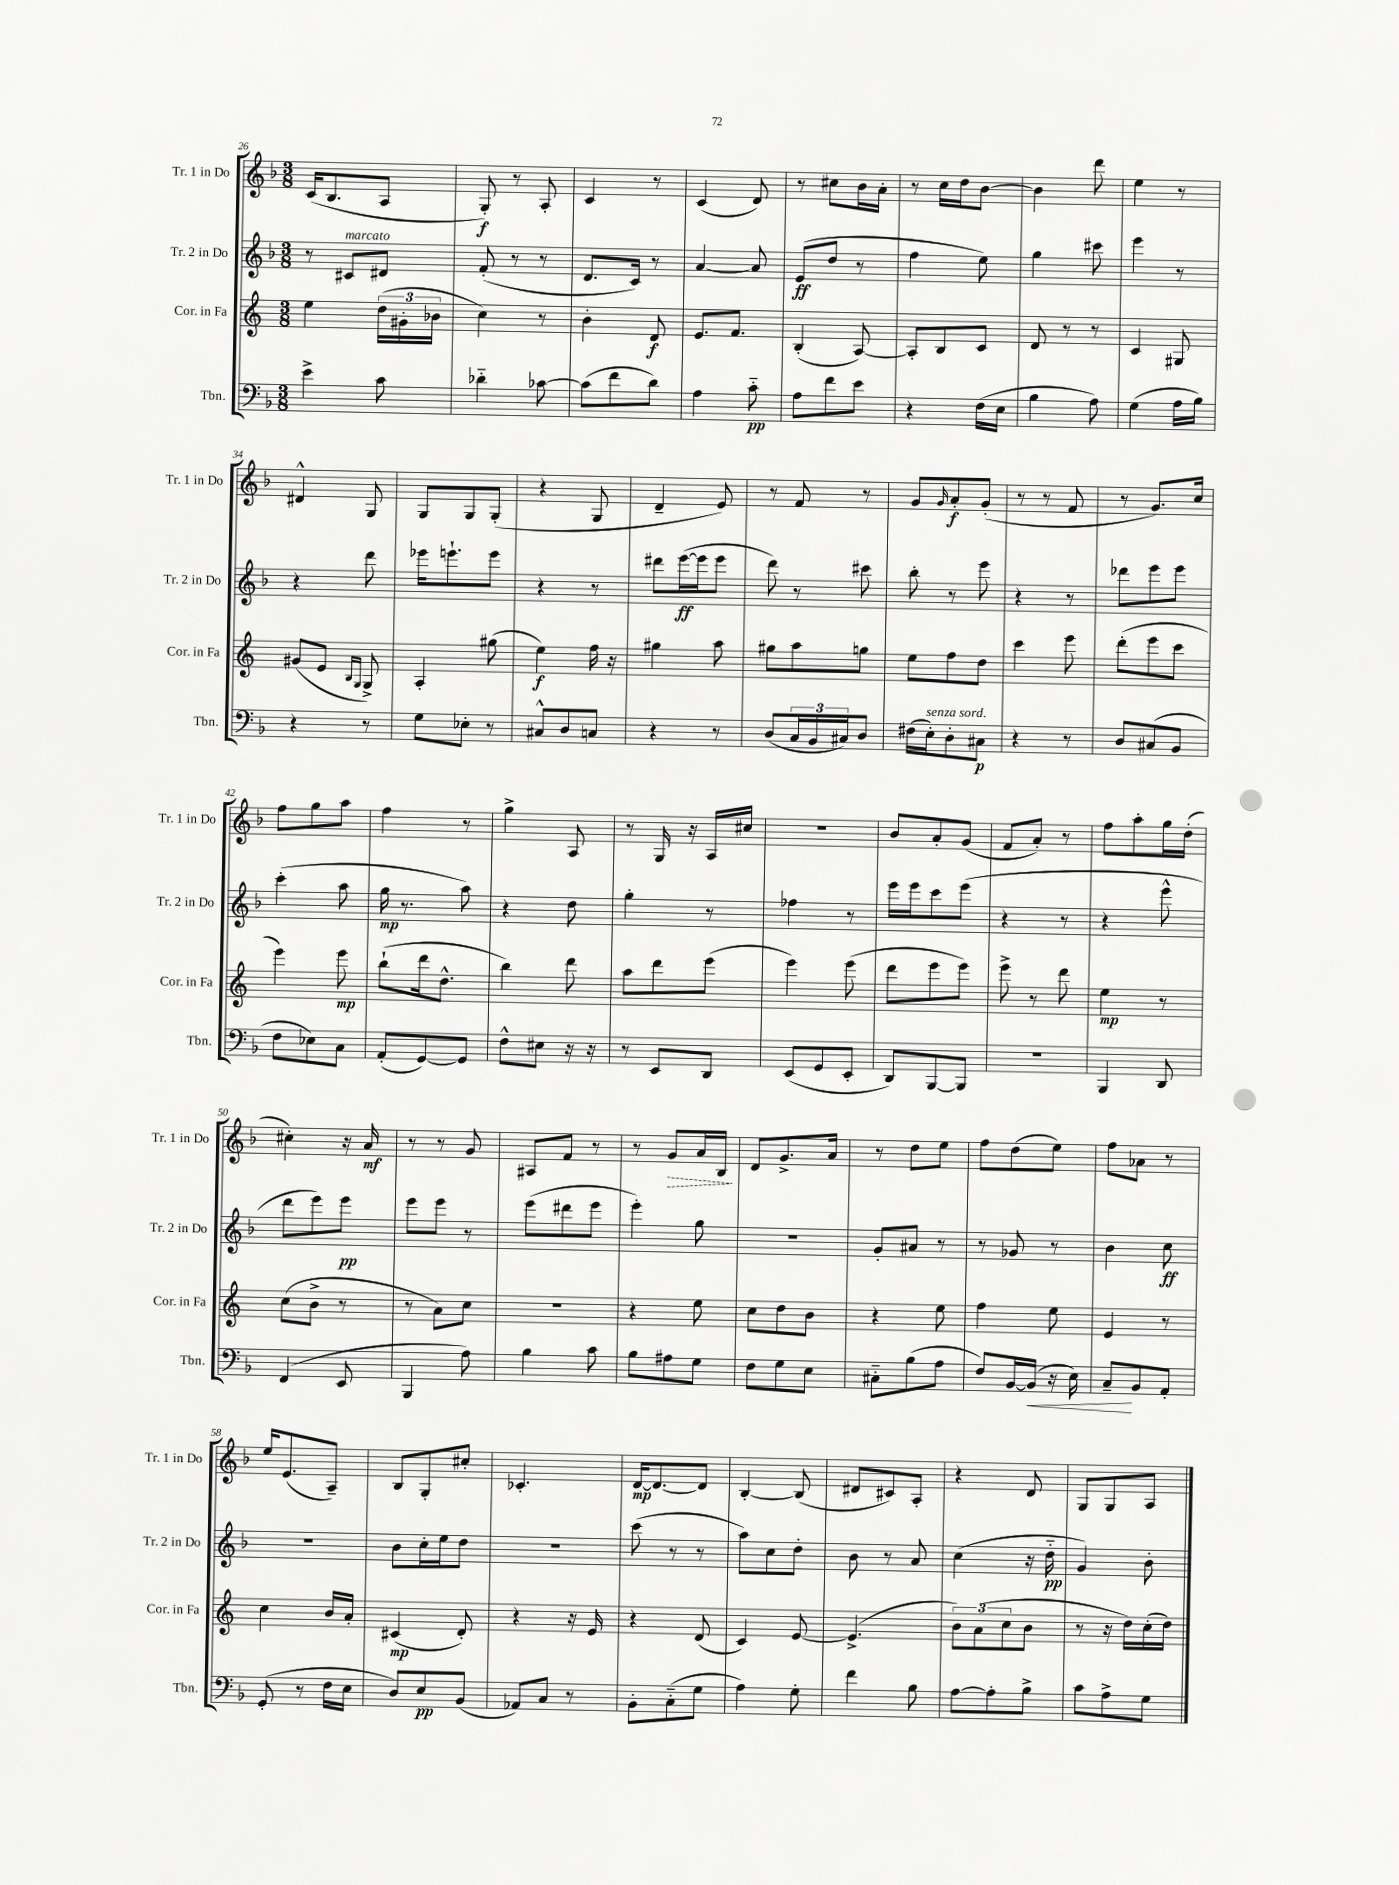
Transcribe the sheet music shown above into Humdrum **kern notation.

**kern	**dynam	**kern	**dynam	**kern	**dynam	**kern	**dynam
*part4	*part4	*part3	*part3	*part2	*part2	*part1	*part1
*staff4	*staff4	*staff3	*staff3	*staff2	*staff2	*staff1	*staff1
*I"Tbn.	*	*I"Cor. in Fa	*	*I"Tr. 2 in Do	*	*I"Tr. 1 in Do	*
*I'Tbn.	*	*I'Cor. in Fa	*	*I'Tr. 2 in Do	*	*I'Tr. 1 in Do	*
*clefF4	*	*clefG2	*	*clefG2	*	*clefG2	*
*k[b-]	*	*k[]	*	*k[b-]	*	*k[b-]	*
*M3/8	*	*M3/8	*	*M3/8	*	*M3/8	*
=26	=26	=26	=26	=26	=26	=26	=26
4e^\	.	4ee\	.	8r	.	(16c/KL	.
.	.	.	.	.	.	8.B-/	.
!	!	!	!	!LO:TX:a:i:t=marcato	!	!	!
.	.	.	.	8c#X/L	.	.	.
8c\	.	(24dd\LL	.	8d#X/J	.	8A/J	.
.	.	24g#X'\	.	.	.	.	.
.	.	24b-X\JJ	.	.	.	.	.
=27	=27	=27	=27	=27	=27	=27	=27
4d-X\	.	4cc\)	.	(8f'/	.	8G'/)	f
.	.	.	.	8r	.	8r	.
[8c-X\	.	8r	.	8r	.	8A'/	.
=28	=28	=28	=28	=28	=28	=28	=28
(8c-\L]	.	4b'\	.	8.d/L	.	4c/	.
8f\	.	.	.	.	.	.	.
.	.	.	.	16c/Jk)	.	.	.
8d\J)	.	8d/	f	8r	.	8r	.
=29	=29	=29	=29	=29	=29	=29	=29
4A\	.	8.e/L	.	[4a/	.	(4c/	.
.	.	8.f/J	.	.	.	.	.
8c\	pp	.	.	8a/]	.	8d/)	.
=30	=30	=30	=30	=30	=30	=30	=30
8A\L	.	(4B'/	.	(8e/L	ff	8r	.
8f\	.	.	.	8dd/J	.	8cc#X\L	.
8e\J	.	[8A/)	.	8r	.	16b-\L	.
.	.	.	.	.	.	16a'\JJ	.
=31	=31	=31	=31	=31	=31	=31	=31
4r	.	8A'/L]	.	4ff\	.	8r	.
.	.	8B/	.	.	.	16cc\LL	.
.	.	.	.	.	.	16dd\J	.
(16F\LL	.	8c/J	.	8ee\)	.	[8b-\J	.
16E\JJ	.	.	.	.	.	.	.
=32	=32	=32	=32	=32	=32	=32	=32
4B-\	.	8d/	.	4gg\	.	4b-\]	.
.	.	8r	.	.	.	.	.
8A\)	.	8r	.	8ccc#X\	.	8ddd\	.
=33	=33	=33	=33	=33	=33	=33	=33
(4G\	.	4c/	.	4eee\	.	4ee\	.
16A\LL	.	8G#X/	.	8r	.	8r	.
16B-\JJ)	.	.	.	.	.	.	.
!!LO:LB:g=z
=34	=34	=34	=34	=34	=34	=34	=34
4r	.	(8g#X/L	.	4r	.	4d#X^^/	.
.	.	8e/J	.	.	.	.	.
.	.	16qqB/LL	.	.	.	.	.
.	.	16qqG/JJ	.	.	.	.	.
8r	.	8G^/)	.	8ddd\	.	8G/	.
=35	=35	=35	=35	=35	=35	=35	=35
8G\L	.	4A'/	.	16eee-X\KL	.	8G/L	.
.	.	.	.	8.eeen`\	.	.	.
8E-X'\J	.	.	.	.	.	8G/	.
8r	.	(8gg#X\	.	8eee\J	.	(8G'/J	.
=36	=36	=36	=36	=36	=36	=36	=36
8C#X^^/L	.	4ee\)	f	4r	.	4r	.
8D/	.	.	.	.	.	.	.
8Cn/J	.	16ff\	.	8r	.	8G/	.
.	.	16r	.	.	.	.	.
=37	=37	=37	=37	=37	=37	=37	=37
4r	.	4gg#X\	.	8ddd#X\L	.	4d~/	.
.	.	.	.	([16eee\L	ff	.	.
.	.	.	.	16eee\J]	.	.	.
8r	.	8aa\	.	8eee\J	.	8e/)	.
=38	=38	=38	=38	=38	=38	=38	=38
(8D/L	.	8gg#X\L	.	8ddd\)	.	8r	.
24C/L	.	8aa\	.	8r	.	8f/	.
24BB-/	.	.	.	.	.	.	.
24C#X/J)	.	.	.	.	.	.	.
8D/J	.	8ggn\J	.	8ccc#X\	.	8r	.
=39	=39	=39	=39	=39	=39	=39	=39
(16F#X\LL	.	8ee\L	.	8bb-'\	.	8g/L	.
!LO:TX:a:i:t=senza sord.	!	!	!	!	!	!	!
16E'\J)	.	.	.	.	.	.	.
.	.	.	.	.	.	16qqg/	.
8D'\	.	8ff\	.	8r	.	8a'/	f
8C#X\J	p	8dd\J	.	8eee\	.	(8g'/J	.
=40	=40	=40	=40	=40	=40	=40	=40
4r	.	4ccc\	.	4r	.	8r	.
.	.	.	.	.	.	8r	.
8r	.	8eee\	.	8r	.	8f/	.
=41	=41	=41	=41	=41	=41	=41	=41
8D/L	.	(8ddd'\L	.	8ddd-X\L	.	8r	.
(8C#X/	.	8eee\	.	8eee\	.	8.g/L)	.
8BB-/J	.	8ccc\J	.	8eee\J	.	.	.
.	.	.	.	.	.	16cc/Jk	.
!!LO:LB:g=z
=42	=42	=42	=42	=42	=42	=42	=42
8F\L	.	4eee\)	.	(4ccc'\	.	8ff\L	.
8E-X\)	.	.	.	.	.	8gg\	.
8C\J	.	8eee\	mp	8aa\	.	8aa\J	.
=43	=43	=43	=43	=43	=43	=43	=43
(8AA'/L	.	(8bb`\L	.	16gg\	mp	4ff\	.
.	.	.	.	8.r	.	.	.
[8GG/)	.	16ddd\k	.	.	.	.	.
.	.	8.dd^^\J	.	.	.	.	.
8GG/J]	.	.	.	8aa\)	.	8r	.
=44	=44	=44	=44	=44	=44	=44	=44
8F^^\L	.	4bb\)	.	4r	.	4gg^\	.
8E#X\J	.	.	.	.	.	.	.
16r	.	8ddd\	.	8dd\	.	8A/	.
16r	.	.	.	.	.	.	.
=45	=45	=45	=45	=45	=45	=45	=45
8r	.	8aa\L	.	4gg'\	.	8r	.
8EE/L	.	8ddd\	.	.	.	16G/	.
.	.	.	.	.	.	16r	.
8DD/J	.	(8eee\J	.	8r	.	16A/LL	.
.	.	.	.	.	.	16cc#X/JJ	.
=46	=46	=46	=46	=46	=46	=46	=46
(8EE/L	.	4eee\)	.	4ff-X\	.	4.r	.
8GG/	.	.	.	.	.	.	.
8EE'/J	.	(8eee\	.	8r	.	.	.
=47	=47	=47	=47	=47	=47	=47	=47
8DD/L)	.	8ddd\L	.	16eee\LL	.	8b-/L	.
.	.	.	.	16eee\J	.	.	.
[8BBB-/	.	8eee\	.	8ccc\	.	8a'/	.
8BBB-/J]	.	8eee\J)	.	(8eee\J	.	(8g/J	.
=48	=48	=48	=48	=48	=48	=48	=48
4.r	.	8eee^\	.	4r	.	8f/L	.
.	.	8r	.	.	.	8a'/J)	.
.	.	8ddd\	.	8r	.	8r	.
=49	=49	=49	=49	=49	=49	=49	=49
4BBB-/	.	4ee\	mp	4r	.	8ff\L	.
.	.	.	.	.	.	8aa'\	.
8DD/	.	8r	.	8eee^^\	.	16gg\L	.
.	.	.	.	.	.	(16dd'\JJ	.
!!LO:LB:g=z
=50	=50	=50	=50	=50	=50	=50	=50
(4FF/	.	(8cc\L	.	8ddd\L	.	4cc#X'\)	.
.	.	8b^\J	.	8eee\)	.	.	.
8EE/	.	8r	.	8eee\J	pp	16r	.
.	.	.	.	.	.	16a/	mf
=51	=51	=51	=51	=51	=51	=51	=51
4BBB-/	.	8r	.	8eee\L	.	8r	.
.	.	8a\L)	.	8eee\J	.	8r	.
8A\)	.	8cc\J	.	8r	.	8g/	.
=52	=52	=52	=52	=52	=52	=52	=52
4B-\	.	4.r	.	(8eee\L	.	8A#X/L	.
.	.	.	.	8ddd#X\	.	8f/J	.
8c\	.	.	.	8eee\J	.	8r	.
=53	=53	=53	=53	=53	=53	=53	=53
8B-\L	.	4r	.	4eee'\)	.	8r	.
!	!	!	!	!	!	!	!LO:HP:b
8A#X\	.	.	.	.	.	8g/L	>
8G\J	.	8ee\	.	8gg\	.	16a/L	.
.	.	.	.	.	.	16B-/JJ	.
.	.	.	.	.	.	.	]
=54	=54	=54	=54	=54	=54	=54	=54
8F\L	.	8cc\L	.	4.r	.	8d/L	.
8G\	.	8dd\	.	.	.	8.g^/	.
8E\J	.	8b\J	.	.	.	.	.
.	.	.	.	.	.	16a/Jk	.
=55	=55	=55	=55	=55	=55	=55	=55
8C#X\L	.	4r	.	8g'/L	.	8r	.
(8B-\	.	.	.	8a#X/J	.	8dd\L	.
8A\J	.	8ee\	.	8r	.	8ee\J	.
=56	=56	=56	=56	=56	=56	=56	=56
8F/L)	.	4ff\	.	8r	.	8ff\L	.
[16BB-/L	.	.	.	8g-X/	.	(8dd\	.
!	!LO:HP:b	!	!	!	!	!	!
(16BB-/JJ]	<	.	.	.	.	.	.
16r	.	8ee\	.	8r	.	8ee\J)	.
16E\)	.	.	.	.	.	.	.
=57	=57	=57	=57	=57	=57	=57	=57
8C~/L	.	4e/	.	4b-\	.	8ff\L	.
8BB-/	[	.	.	.	.	8a-X\J	.
8AA'/J	.	8r	.	8cc\	ff	8r	.
!!LO:LB:g=z
=58	=58	=58	=58	=58	=58	=58	=58
(8GG'/	.	4cc\	.	4.r	.	16ee/KL	.
.	.	.	.	.	.	(8.e/	.
8r	.	.	.	.	.	.	.
16F\LL	.	16b/LL	.	.	.	8A~/J)	.
16E\JJ	.	16a'/JJ	.	.	.	.	.
=59	=59	=59	=59	=59	=59	=59	=59
8D/L)	.	(4c#X/	mp	8b-\L	.	8B-/L	.
8E/	pp	.	.	16cc'\L	.	8G'/	.
.	.	.	.	16ee\J	.	.	.
(8BB-/J	.	8d'/)	.	8dd\J	.	8cc#X'/J	.
=60	=60	=60	=60	=60	=60	=60	=60
8AA-X/L)	.	4r	.	4.r	.	4.c-X'/	.
8C/J	.	.	.	.	.	.	.
8r	.	16r	.	.	.	.	.
.	.	16e/	.	.	.	.	.
=61	=61	=61	=61	=61	=61	=61	=61
8BB-'\L	.	4r	.	(8ccc\	.	[16d/KL	mp
.	.	.	.	.	.	8.d/_	.
(8C\	.	.	.	8r	.	.	.
8G\J	.	(8d/	.	8r	.	8d/J]	.
=62	=62	=62	=62	=62	=62	=62	=62
4A\)	.	4c/)	.	8aa\L)	.	[4B-'/	.
.	.	.	.	8cc\	.	.	.
8G'\	.	[8e/	.	8dd'\J	.	(8B-/]	.
=63	=63	=63	=63	=63	=63	=63	=63
4f\	.	(4.e^/]	.	8b-\	.	8d#X/L	.
.	.	.	.	8r	.	8c#X/)	.
8B-\	.	.	.	8a/	.	8A'/J	.
=64	=64	=64	=64	=64	=64	=64	=64
[8A\L	.	12b\L)	.	(4cc\	.	4r	.
.	.	(12a\	.	.	.	.	.
8A'\]	.	.	.	.	.	.	.
.	.	12cc\	.	.	.	.	.
8B-^\J	.	8b\J	.	16r	.	8d/	.
.	.	.	.	16dd\	pp	.	.
=65	=65	=65	=65	=65	=65	=65	=65
8c\L	.	8r	.	4g/)	.	8G/L	.
8A^\	.	16r	.	.	.	8G/	.
.	.	16dd\LL)	.	.	.	.	.
8G\J	.	(16cc'\	.	8b-'\	.	8A/J	.
.	.	16dd\JJ)	.	.	.	.	.
==	==	==	==	==	==	==	==
*-	*-	*-	*-	*-	*-	*-	*-
